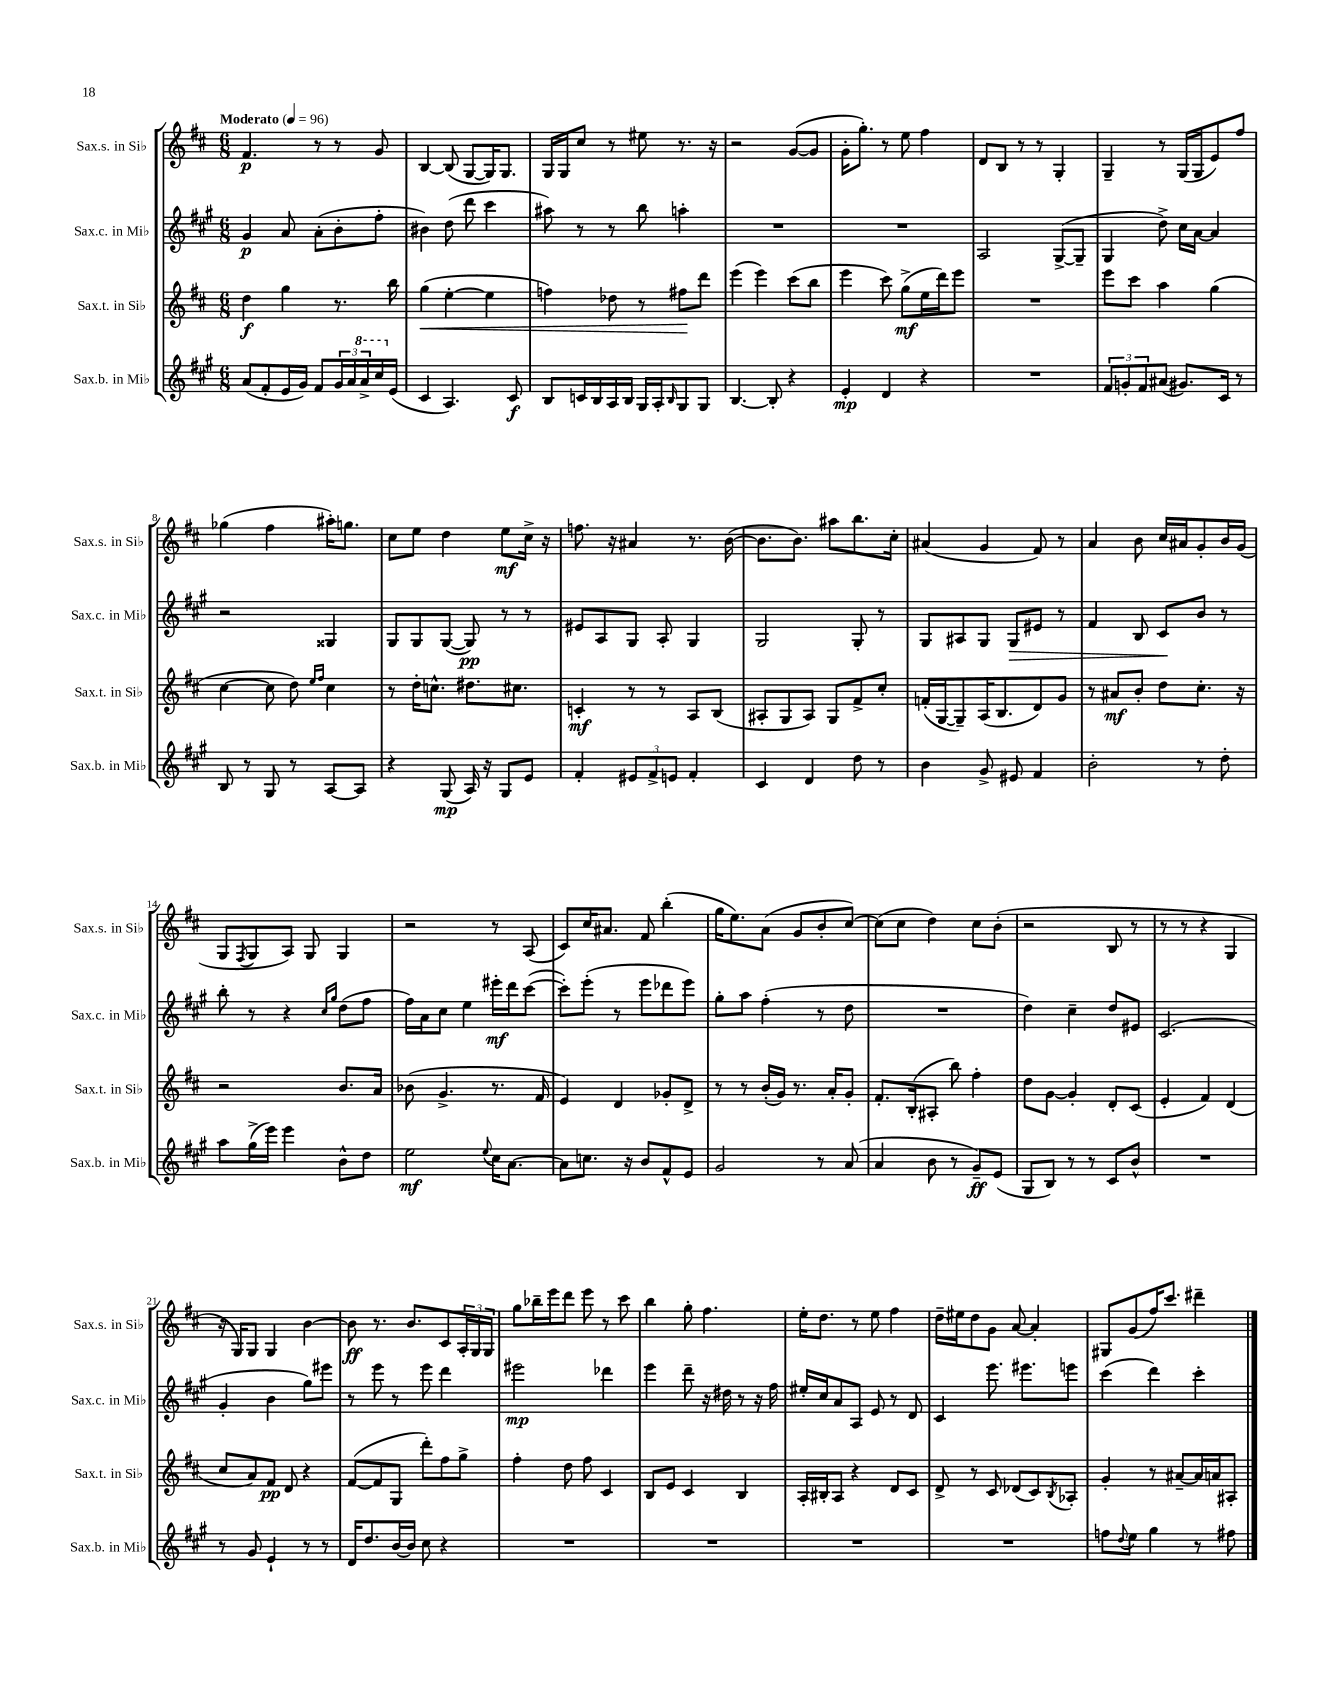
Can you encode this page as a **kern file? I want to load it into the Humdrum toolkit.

**kern	**kern	**kern	**kern
*staff4	*staff3	*staff2	*staff1
*clefG2	*clefG2	*clefG2	*clefG2
*k[f#c#g#]	*k[f#c#]	*k[f#c#g#]	*k[f#c#]
*M6/8	*M6/8	*M6/8	*M6/8
*MM96	*MM96	*MM96	*MM96
(8a	4dd	4g#	4.f#
8f#'	.	.	.
16e	4gg	8a	.
16g#)	.	.	.
8f#	.	(8a'	8r
24g#	8.r	8b'	8r
24a	.	.	.
24aa^	.	.	.
16ccc#	.	8ff#'	8g
(16e	16bb	.	.
=	=	=	=
4c#	(4gg	4b#)	[4B
4.A)	[4ee'	(8dd	(8B]
.	.	8ddd	[8G
.	4ee]	4ccc#	16G])
.	.	.	8.G
8c#	.	.	.
=	=	=	=
8B	4ff)	8aa#)	16G
.	.	.	16G
16c	.	8r	8cc#
16B	.	.	.
16A	8dd-	8r	8r
16B	.	.	.
16G#	8r	8bb	8ee#
16A'	.	.	.
16qqB	.	.	.
8G#	8ff#	4aa'	8.r
8G#	8ddd	.	.
.	.	.	16r
=	=	=	=
[4.B	(4eee	2.r	2r
.	4eee)	.	.
8B']	.	.	.
4r	(8ccc#	.	([8g
.	8bb	.	8g]
=	=	=	=
4e'	4eee	2.r	16g'
.	.	.	8.gg')
4d	8ccc#)	.	8r
.	(8gg^	.	8ee
4r	16ee	.	4ff#
.	16ddd)	.	.
.	8eee	.	.
=	=	=	=
2.r	2.r	2A	8d
.	.	.	8B
.	.	.	8r
.	.	.	8r
.	.	([8G#^	4G'
.	.	8G#~]	.
=	=	=	=
12f#	8eee	4G#	4G~
12g'	.	.	.
.	8ccc#	.	.
12f#	.	.	.
(8a#	4aa	8dd^)	8r
8.g#)	.	16cc#	(16G
.	.	[16a	16G
.	(4gg	4a]	8e)
16c#	.	.	.
8r	.	.	8ff#
=	=	=	=
8B	[4cc#	2r	(4gg-
8r	.	.	.
8G#	8cc#]	.	4ff#
8r	8dd)	.	.
.	16qqee	.	.
.	16qqff#	.	.
[8A	4cc#	4G##	16aa#')
.	.	.	8.gg
8A]	.	.	.
=	=	=	=
4r	8r	8G#	8cc#
.	16dd'	8G#	8ee
.	8.cc^^	.	.
(8G#	.	([8G#	4dd
16A)	8.dd#	8G#])	.
16r	.	.	.
8G#	.	8r	8ee
.	8.cc#	.	.
8e	.	8r	16cc#^
.	.	.	16r
=	=	=	=
4f#'	4c'	8e#	8.ff
.	.	8A	.
.	.	.	16r
12e#	8r	8G#	4a#
12f#^	.	.	.
.	8r	8A'	.
12e	.	.	.
4f#'	8A	4G#	8.r
.	(8B	.	.
.	.	.	([16b
=	=	=	=
4c#	8A#'	2G#	8.b]
.	8G	.	.
.	.	.	8.b)
4d	8A#)	.	.
.	8G	.	8aa#
8dd	8f#^	8G#'	8.bb
8r	8cc#'	8r	.
.	.	.	16cc#'
=	=	=	=
4b	(16f'	8G#	(4a#
.	[16G	.	.
.	8G~])	8A#	.
8g#^	(16A	8G#	4g
.	8.B	.	.
8e#	.	8G#	.
4f#	8d)	8e#	8f#)
.	8g	8r	8r
=	=	=	=
2b'	8r	4f#	4a
.	8a#	.	.
.	8b'	8B	8b
.	8dd	8c#	16cc#
.	.	.	16a#
8r	8.cc#'	8b	8g'
8dd'	.	8r	16b
.	16r	.	(16g
=	=	=	=
8aa	2r	8bb'	8G
.	.	.	8qF#
(16gg#^	.	8r	8G
16eee)	.	.	.
4eee	.	4r	8A)
.	.	.	8G
.	.	16qqcc#	.
.	.	16qqgg#	.
8b^^	8.b	(8dd	4G
8dd	.	8ff#	.
.	16a	.	.
=	=	=	=
2ee	(8b-	16ff#)	2r
.	.	16a	.
.	4.g^	8cc#	.
.	.	4ee	.
8qqee	.	.	.
16cc#	8.r	16eee#'	8r
[8.a	.	16ddd	.
.	.	([8ccc#	(8A
.	16f#	.	.
=	=	=	=
8a]	4e)	8ccc#'])	8c#)
8.cc	.	(8eee'	16cc#
.	.	.	8.a#
.	4d	8r	.
16r	.	.	.
8b	.	8eee	8f#
8f#^^	8g-'	8ddd-	(4bb'
8e	8d^	8eee)	.
=	=	=	=
2g#	8r	8gg#'	16gg
.	.	.	8.ee)
.	8r	8aa	.
.	(16b'	(4ff#'	(8a
.	16g)	.	.
.	8.r	.	8g
8r	.	8r	8b'
.	16a'	.	.
(8a	8g'	8dd	[8cc#)
=	=	=	=
4a	8.f#'	2.r	(8cc#]
.	.	.	8cc#
.	(16B'	.	.
8b	8A#'	.	4dd)
8r	8bb)	.	.
8g#~)	4ff#'	.	8cc#
(8e	.	.	(8b'
=	=	=	=
8G#	8dd	4dd)	2r
8B)	[8g	.	.
8r	4g']	4cc#~	.
8r	.	.	.
8c#	8d'	8dd	8B
8b^^	(8c#	8e#	8r
=	=	=	=
2.r	4e'	(2.c#	8r
.	.	.	8r
.	4f#)	.	4r
.	(4d	.	4G
=	=	=	=
8r	8cc#	4g#'	16r
.	.	.	16G)
8g#	8a)	.	8G
4e`	8f#	4b	4G
.	8d	.	.
8r	4r	8gg#)	[4b
8r	.	8eee#	.
=	=	=	=
16d	([8f#	8r	8b]
8.dd	.	.	.
.	8f#]	8eee	8.r
[16b	8G	8r	.
16b]	.	.	8.b
8cc#	8ddd')	8eee	.
4r	8ff#	4ddd	8c#
.	8gg^	.	24A'
.	.	.	24G
.	.	.	24G
=	=	=	=
2.r	4ff#'	2eee#	8gg
.	.	.	16bb-~
.	.	.	16eee
.	8dd	.	8ddd
.	8ff#	.	8eee
.	4c#	4ddd-	8r
.	.	.	8ccc#
=	=	=	=
2.r	8B	4eee	4bb
.	8e	.	.
.	4c#	8ddd~	8gg'
.	.	16r	4.ff#
.	.	16dd#	.
.	4B	8r	.
.	.	16r	.
.	.	16ff#	.
=	=	=	=
2.r	16A'	16ee#'	16ee'
.	16B#'	16cc#	8.dd
.	8A	8a	.
.	4r	8A	8r
.	.	8e	8ee
.	8d	8r	4ff#
.	8c#	8d	.
=	=	=	=
2.r	8d^	4c#	16dd~
.	.	.	16ee#
.	8r	.	8dd
.	8c#	8.eee	8g
.	(8d-	.	[8a
.	.	8.eee#	.
.	8c#)	.	4a']
.	8qB	.	.
.	8A-'	8eee	.
=	=	=	=
8ff	4g'	(4ccc#	8G#
8qqdd	.	.	.
8ee	.	.	(8g
4gg#	8r	4ddd)	16ff#)
.	.	.	8.ccc#
.	[8a#~	.	.
8r	16a#]	4ccc#'	4ddd#~
.	16a	.	.
8ff#	8A#'	.	.
==	==	==	==
*-	*-	*-	*-
